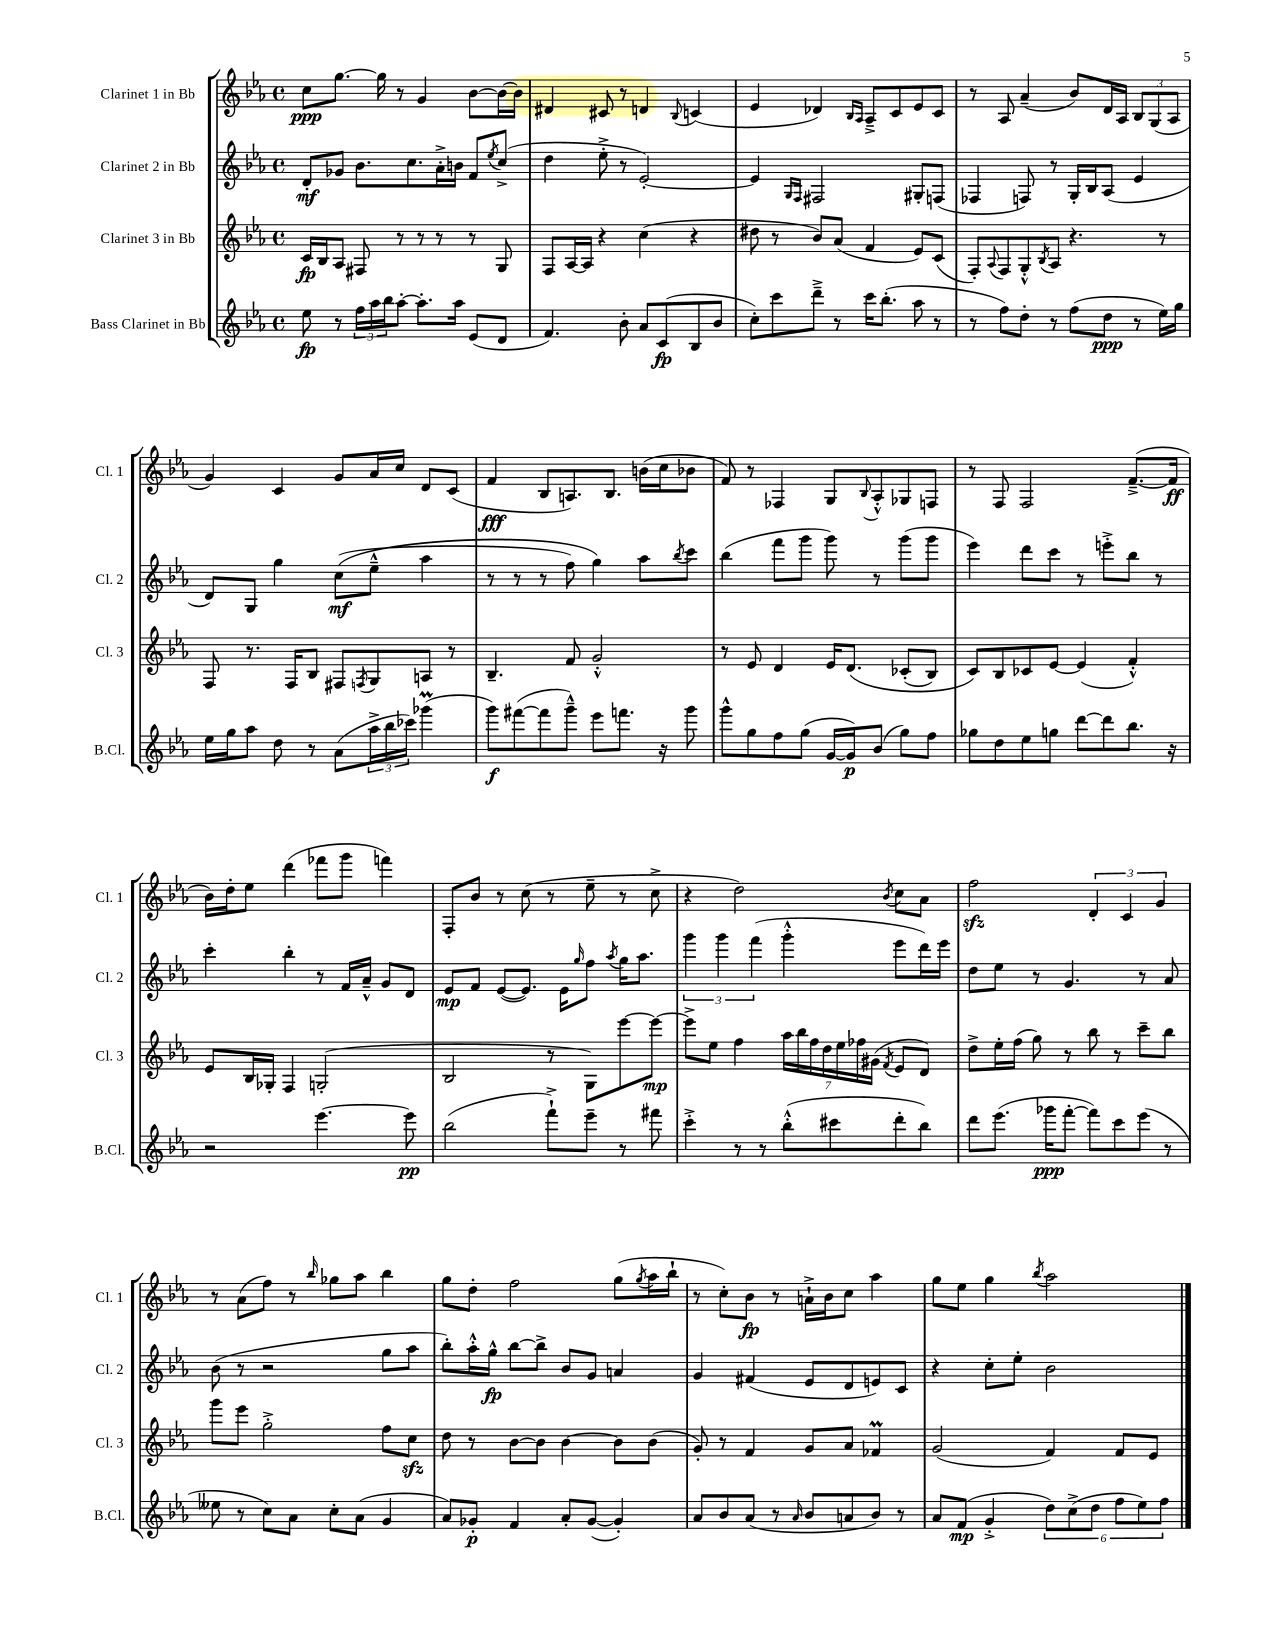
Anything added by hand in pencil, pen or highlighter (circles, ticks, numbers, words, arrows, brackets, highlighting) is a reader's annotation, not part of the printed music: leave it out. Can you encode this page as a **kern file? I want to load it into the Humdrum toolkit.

**kern	**dynam	**kern	**dynam	**kern	**dynam	**kern	**dynam
*part4	*part4	*part3	*part3	*part2	*part2	*part1	*part1
*staff4	*staff4	*staff3	*staff3	*staff2	*staff2	*staff1	*staff1
*I"Bass Clarinet in Bb	*	*I"Clarinet 3 in Bb	*	*I"Clarinet 2 in Bb	*	*I"Clarinet 1 in Bb	*
*I'B.Cl.	*	*I'Cl. 3	*	*I'Cl. 2	*	*I'Cl. 1	*
*clefG2	*	*clefG2	*	*clefG2	*	*clefG2	*
*k[b-e-a-]	*	*k[b-e-a-]	*	*k[b-e-a-]	*	*k[b-e-a-]	*
*M4/4	*	*M4/4	*	*M4/4	*	*M4/4	*
*met(c)	*	*met(c)	*	*met(c)	*	*met(c)	*
=1	=1	=1	=1	=1	=1	=1	=1
8ee-\	fp	16c/LL	fp	8d'/L	mf	8cc\L	ppp
.	.	16B-/J	.	.	.	.	.
8r	.	8A-/J	.	8g-X/J	.	[8.gg\J	.
24ff\LL	.	8F#X/	.	8.b-\L	.	.	.
24aa-\	.	.	.	.	.	.	.
.	.	.	.	.	.	16gg\]	.
24bb-\J	.	.	.	.	.	.	.
[8aa-'\J	.	8r	.	.	.	8r	.
.	.	.	.	8.cc\	.	.	.
8.aa-'\L]	.	8r	.	.	.	4g/	.
.	.	8r	.	16a-'^\L	.	.	.
16aa-\Jk	.	.	.	16bn\JJ	.	.	.
(8e-/L	.	8r	.	8f/L	.	[8b-\L	.
.	.	.	.	8qee-/	.	.	.
8d/J	.	8G/	.	(8cc^/J	.	16b-\L_	.
.	.	.	.	.	.	16b-\JJ]	.
=2	=2	=2	=2	=2	=2	=2	=2
4.f/)	.	8F/L	.	4dd\	.	4d#X/	.
.	.	[16A-/L	.	.	.	.	.
.	.	16A-/JJ]	.	.	.	.	.
.	.	4r	.	8ee-'^\	.	8c#X/	.
8b-'\	.	.	.	8r	.	8r	.
8a-/L	.	(4cc\	.	[2e-'/)	.	4dn/	.
(8c/	fp	.	.	.	.	.	.
.	.	.	.	.	.	8qqB-/	.
8B-/	.	4r	.	.	.	(4cn/	.
8b-/J	.	.	.	.	.	.	.
=3	=3	=3	=3	=3	=3	=3	=3
8cc'\L)	.	8dd#X\	.	4e-/]	.	4e-/	.
8ccc\	.	8r	.	.	.	.	.
.	.	.	.	16qqG/LL	.	.	.
.	.	.	.	16qqF/JJ	.	.	.
8ddd~^\J	.	8b-/L)	.	2F#X/	.	4d-X/)	.
8r	.	(8a-/J	.	.	.	.	.
.	.	.	.	.	.	16qqB-/LL	.
.	.	.	.	.	.	16qqA-/JJ	.
16ccc\KL	.	4f/	.	.	.	8A-~^/L	.
(8.bb-'\J	.	.	.	.	.	.	.
.	.	.	.	.	.	8c/	.
8aa-\	.	8e-/L)	.	8G#X'/L	.	8e-/	.
8r	.	(8c/J	.	(8Fn/J	.	8c/J	.
=4	=4	=4	=4	=4	=4	=4	=4
8r	.	8F'/L)	.	4F-X/	.	8r	.
.	.	8qqA-/	.	.	.	.	.
8ff\L)	.	8F/	.	.	.	8A-/	.
8dd'\J	.	8G'^^/	.	8Fn/)	.	(4a-~/	.
.	.	8qB-/	.	.	.	.	.
8r	.	8A-/J	.	8r	.	.	.
(8ff\L	.	4.r	.	16G'/LL	.	8b-/L)	.
.	.	.	.	16B-/J	.	.	.
8dd\J	ppp	.	.	(8A-/J	.	16d/L	.
.	.	.	.	.	.	16A-/JJ	.
8r	.	.	.	4e-/	.	12B-/L	.
.	.	.	.	.	.	(12G/	.
16ee-\LL)	.	8r	.	.	.	.	.
.	.	.	.	.	.	12A-/J	.
16gg\JJ	.	.	.	.	.	.	.
!!LO:LB:g=z
=5	=5	=5	=5	=5	=5	=5	=5
16ee-\LL	.	8F/	.	8d/L)	.	4g/)	.
16gg\J	.	.	.	.	.	.	.
8aa-\J	.	8.r	.	8G/J	.	.	.
8dd\	.	.	.	4gg\	.	4c/	.
.	.	16F/KL	.	.	.	.	.
8r	.	8B-/J	.	.	.	.	.
(8a-\L	.	8F#X/L	.	((8cc\L	mf	8g/L	.
.	.	8qFn/	.	.	.	.	.
24aa-^\L	.	8G/	.	8ee-~^^\J	.	16a-/L	.
24bb-\	.	.	.	.	.	.	.
.	.	.	.	.	.	16cc/JJ	.
24ccc-X\JJ)	.	.	.	.	.	.	.
(4ggg-XM\	.	8An/J	.	4aa-\	.	8d/L	.
.	.	8r	.	.	.	(8c/J	.
=6	=6	=6	=6	=6	=6	=6	=6
8ggg\L)	f	4.B-~/	.	8r	.	4f/	fff
([8fff#X\	.	.	.	8r	.	.	.
8fff#\]	.	.	.	8r	.	8B-/L	.
8ggg~^^\J)	.	8f/	.	8ff\)	.	8.An/)	.
8eee-\L	.	2g'^^/	.	4gg\)	.	.	.
.	.	.	.	.	.	8.B-/J	.
8.fffn\J	.	.	.	.	.	.	.
.	.	.	.	8aa-\L	.	(16bn\LL	.
16r	.	.	.	.	.	16cc\J	.
.	.	.	.	8qbb-/	.	.	.
8ggg\	.	.	.	8ccc\J	.	8b-X\J	.
=7	=7	=7	=7	=7	=7	=7	=7
8ggg^^\L	.	8r	.	(4bb-\	.	8f/)	.
8gg\	.	8e-/	.	.	.	8r	.
8ff\	.	4d/	.	8fff\L	.	4F-X/	.
(8gg\J	.	.	.	8ggg\J	.	.	.
[16g/LL	.	16e-/KL	.	8ggg\)	.	8G/L	.
16g/J])	p	(8.d/J	.	.	.	.	.
.	.	.	.	.	.	8qqB-/	.
(8b-/J	.	.	.	8r	.	8A-'^^/	.
8gg\L)	.	(8c-X'/L	.	(8ggg\L	.	8G-X/	.
8ff\J	.	8B-/J)	.	8ggg\J	.	8Fn/J	.
=8	=8	=8	=8	=8	=8	=8	=8
8gg-X\L	.	8c/L)	.	4eee-\)	.	8r	.
8dd\	.	8B-/	.	.	.	8F/	.
8ee-\	.	8c-X/	.	8ddd\L	.	2F/	.
8ggn\J	.	[8e-/J	.	8ccc\J	.	.	.
[8ddd\L	.	(4e-/]	.	8r	.	.	.
8ddd\]	.	.	.	8eeen'^\L	.	.	.
8.bb-\J	.	4f'^^/)	.	8bb-\J	.	([8.f~^/L	.
.	.	.	.	8r	.	.	.
16r	.	.	.	.	.	16f/Jk]	ff
!!LO:LB:g=z
=9	=9	=9	=9	=9	=9	=9	=9
2r	.	8e-/L	.	4ccc'\	.	16b-\LL)	.
.	.	.	.	.	.	16dd'\J	.
.	.	16B-/L	.	.	.	8ee-\J	.
.	.	16G-X'/JJ	.	.	.	.	.
.	.	4F/	.	4bb-'\	.	(4ddd\	.
[4.eee-\	.	(2Gn'/	.	8r	.	8fff-X\L	.
.	.	.	.	16f/LL	.	8ggg\J	.
.	.	.	.	16a-~^^/JJ	.	.	.
.	.	.	.	8g/L	.	4fffn\)	.
8eee-\]	pp	.	.	8d/J	.	.	.
=10	=10	=10	=10	=10	=10	=10	=10
(2bb-\	.	2B-/	.	8e-/L	mp	8F'/L	.
.	.	.	.	8f/J	.	8b-/J	.
.	.	.	.	([8e-/L	.	8r	.
.	.	.	.	8.e-/J])	.	(8cc\	.
8fff`^\L)	.	8r	.	.	.	8r	.
.	.	.	.	16e-\KL	.	.	.
.	.	.	.	16qqgg/	.	.	.
8eee-~\J	.	8G\L)	.	8ff\J	.	8ee-~\	.
.	.	.	.	8qaa-/	.	.	.
8r	.	[8eee-\	.	16gg\KL	.	8r	.
.	.	.	.	8.aa-\J	.	.	.
8fff#X\	.	8eee-\J_	mp	.	.	8cc^\	.
=11	=11	=11	=11	=11	=11	=11	=11
4ccc'^\	.	8eee-^\L]	.	6ggg\	.	4r	.
.	.	8ee-\J	.	.	.	.	.
.	.	.	.	6ggg\	.	.	.
8r	.	4ff\	.	.	.	2dd\)	.
.	.	.	.	(6fff\	.	.	.
8r	.	.	.	.	.	.	.
(8bb-'^^\L	.	28aa-\LL	.	4ggg'^^\	.	.	.
.	.	28bb-\	.	.	.	.	.
.	.	28ff\	.	.	.	.	.
.	.	28dd\	.	.	.	.	.
8ccc#X\	.	.	.	.	.	.	.
.	.	28ee-\	.	.	.	.	.
.	.	28ff-X\	.	.	.	.	.
.	.	(28g#X\JJ	.	.	.	.	.
.	.	8qf/	.	.	.	8qb-/	.
8ddd'\	.	8e-/L	.	8eee-\L	.	8cc\L	.
8bb-\J)	.	8d/J)	.	16ddd\L)	.	8a-\J	.
.	.	.	.	16eee-\JJ	.	.	.
=12	=12	=12	=12	=12	=12	=12	=12
8ddd\L	.	8dd^\L	.	8dd\L	.	2ffzz\	.
(8.eee-\J	.	16ee-'\L	.	8ee-\J	.	.	.
.	.	(16ff\JJ	.	.	.	.	.
.	.	8gg\)	.	8r	.	.	.
16ggg-X\KL	ppp	.	.	.	.	.	.
[8fff'\J	.	8r	.	4.g/	.	.	.
8fff\L])	.	8bb-\	.	.	.	6d'/	.
8ccc\	.	8r	.	.	.	.	.
.	.	.	.	.	.	6c/	.
(8eee-\J	.	8ccc~\L	.	8r	.	.	.
.	.	.	.	.	.	6g/	.
8r	.	8bb-\J	.	8a-/	.	.	.
!!LO:LB:g=z
=13	=13	=13	=13	=13	=13	=13	=13
8ee--X\	.	8ggg\L	.	(8b-\	.	8r	.
8r	.	8eee-\J	.	8r	.	(8a-\L	.
8cc\L)	.	2gg'^\	.	2r	.	8ff\J)	.
8a-\J	.	.	.	.	.	8r	.
.	.	.	.	.	.	16qqbb-/	.
8cc'\L	.	.	.	.	.	8gg-X\L	.
(8a-\J	.	.	.	.	.	8aa-\J	.
4g/	.	8ff\L	.	8gg\L	.	4bb-\	.
.	.	8cczz\J	.	8aa-\J	.	.	.
=14	=14	=14	=14	=14	=14	=14	=14
8a-/L)	.	8dd\	.	8bb-'\L)	.	8gg\L	.
8g-X'/J	p	8r	.	16aa-'^^\L	.	8dd'\J	.
.	.	.	.	16gg^^\JJ	fp	.	.
4f/	.	[8b-\L	.	[8bb-\L	.	2ff\	.
.	.	8b-\J]	.	8bb-^\J]	.	.	.
8a-'/L	.	[4b-\	.	8b-/L	.	.	.
([8g-/J	.	.	.	8g/J	.	.	.
4g-'/])	.	8b-\L]	.	4an/	.	(8gg\L	.
.	.	.	.	.	.	8qgg/	.
.	.	(8b-\J	.	.	.	16aa-\L	.
.	.	.	.	.	.	16bb-`\JJ	.
=15	=15	=15	=15	=15	=15	=15	=15
8a-/L	.	8g'/)	.	4g/	.	8r	.
8b-/	.	8r	.	.	.	8cc'\L)	.
(8a-/J	.	4f/	.	(4f#X/	.	8b-\J	fp
8r	.	.	.	.	.	8r	.
16qqa-/	.	.	.	.	.	.	.
8b-/L	.	8g/L	.	8e-/L	.	16an`^\LL	.
.	.	.	.	.	.	16b-\J	.
8an/	.	8a-/J	.	8d/	.	8cc\J	.
8b-/J)	.	4f-XM/	.	8en/)	.	4aa-\	.
8r	.	.	.	8c/J	.	.	.
=16	=16	=16	=16	=16	=16	=16	=16
8a-/L	.	(2g/	.	4r	.	8gg\L	.
(8f/J	mp	.	.	.	.	8ee-\J	.
4g'^/	.	.	.	8cc'\L	.	4gg\	.
.	.	.	.	8ee-'\J	.	.	.
.	.	.	.	.	.	8qbb-/	.
12dd\L)	.	4f/)	.	2b-\	.	2aa-\	.
(12cc^\	.	.	.	.	.	.	.
12dd\J	.	.	.	.	.	.	.
12ff\L	.	8f/L	.	.	.	.	.
12ee-\)	.	.	.	.	.	.	.
.	.	8e-/J	.	.	.	.	.
12ff\J	.	.	.	.	.	.	.
==	==	==	==	==	==	==	==
*-	*-	*-	*-	*-	*-	*-	*-
